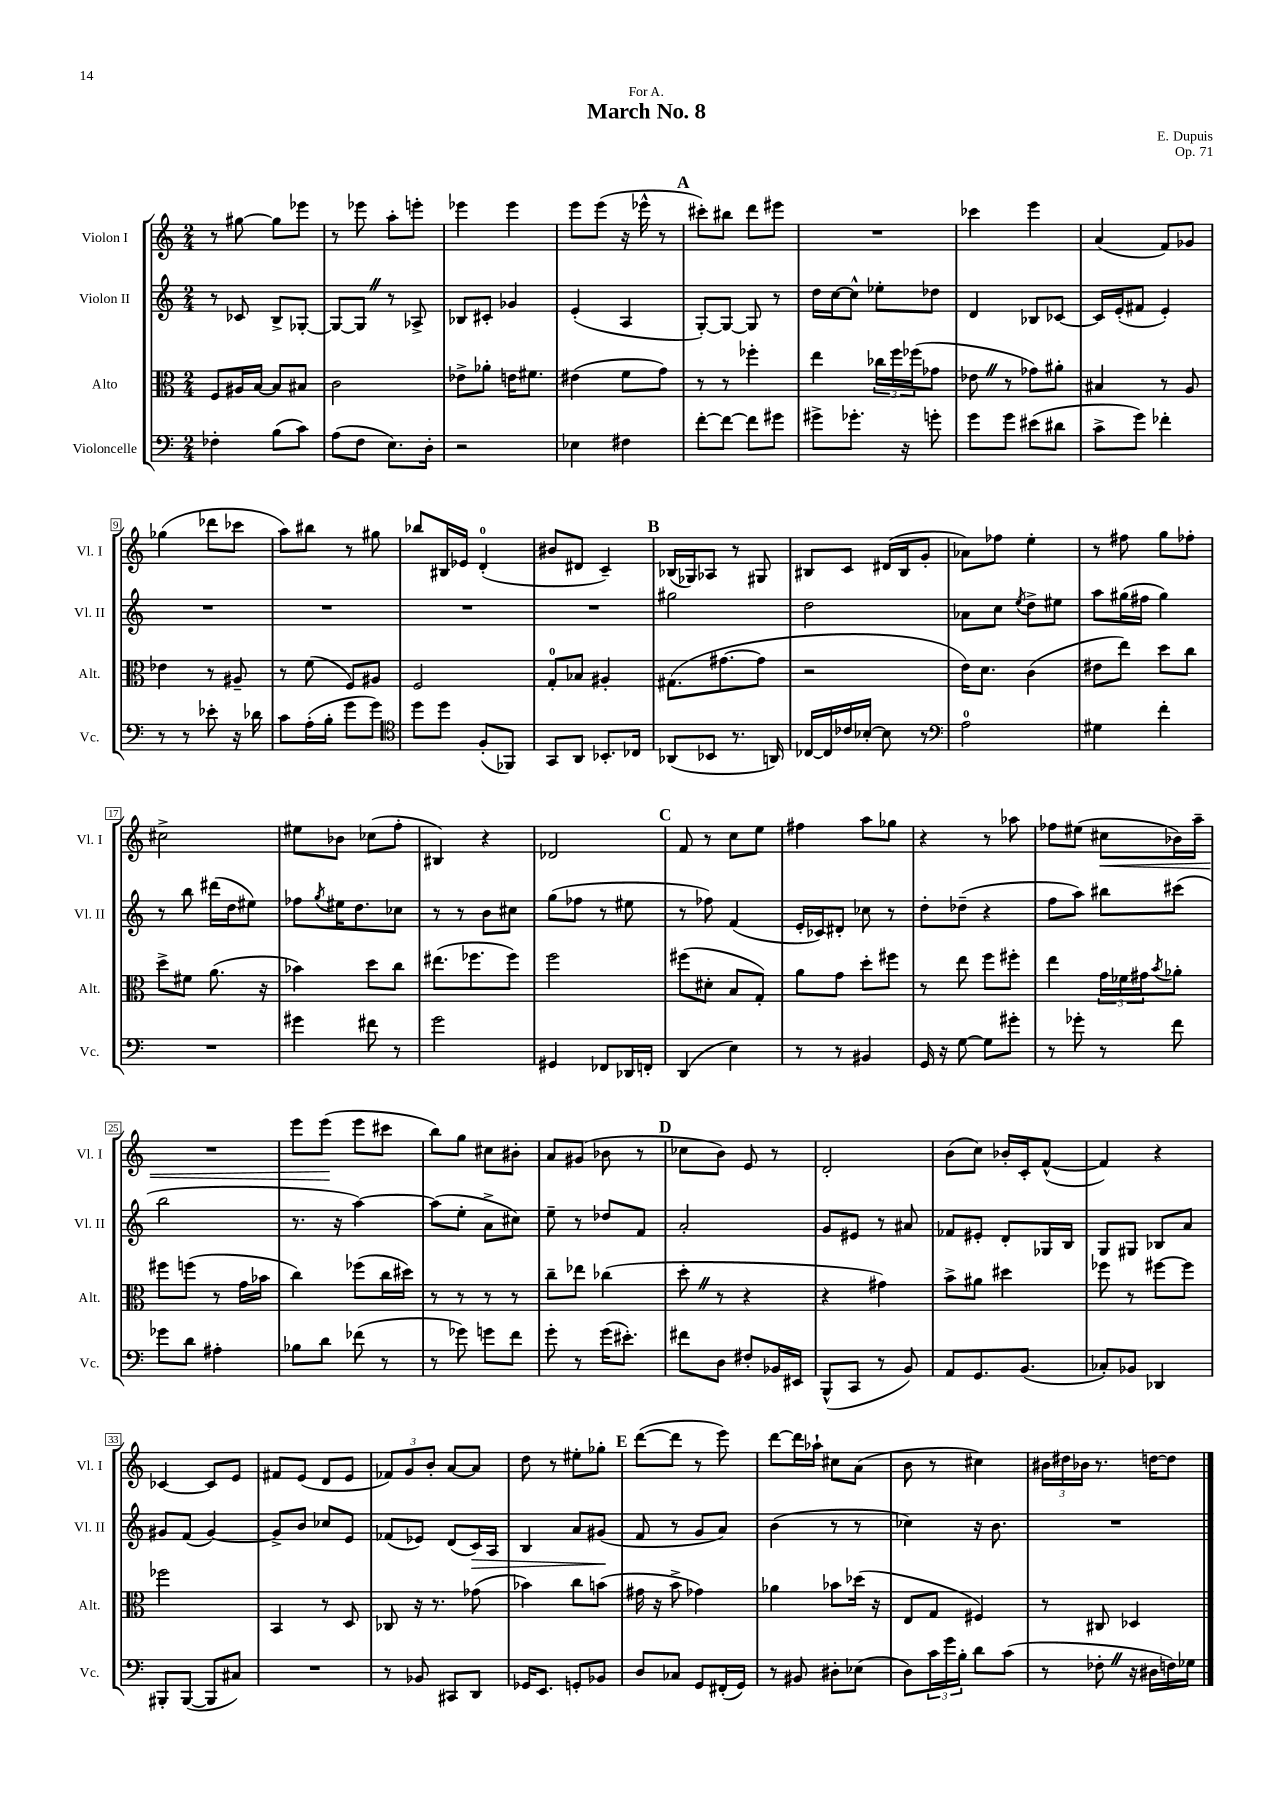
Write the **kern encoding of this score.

**kern	**kern	**kern	**kern
*staff4	*staff3	*staff2	*staff1
*clefF4	*clefC3	*clefG2	*clefG2
*k[]	*k[]	*k[]	*k[]
*M2/4	*M2/4	*M2/4	*M2/4
4F-'	8F	8r	8r
.	16A#	8c-	[8gg#
.	[16B	.	.
(8B	8B]	8B^	8gg#]
8c)	8B#	[8G-'	8eee-
=	=	=	=
(8A	2c	8G-_	8r
8F	.	8G-]	8eee-
8.E)	.	8r	8aa'
.	.	8A-^	8eee'
16D'	.	.	.
=	=	=	=
2r	8e-^	8B-	4eee-
.	8a-'	8c#'	.
.	16e	4g-	4eee-
.	8.f#	.	.
=	=	=	=
4E-	(4e#	(4e'	8eee
.	.	.	(8eee
4F#	8f	4A	16r
.	.	.	16eee-^^
.	8g)	.	8r
=	=	=	=
[8f'	8r	[8G')	8ccc#')
8f_	8r	8G_	8bb#
8f]	4ff-'	8G]	8ddd
8g#	.	8r	8eee#
=	=	=	=
8g#^	4ee	16dd	2r
.	.	[16cc	.
8.g-'	.	8cc^^]	.
.	24cc-	8ee-'	.
.	24ff	.	.
16r	.	.	.
.	(24ff-	.	.
8g'	8g-	8dd-	.
=	=	=	=
8g	8e-	4d	4ccc-
8g	8r	.	.
(8e#	8g-)	8B-	4eee
8d#	8a#'	[8c-	.
=	=	=	=
8c^	4B#	16c-]	(4a
.	.	(16e'	.
8g)	.	8f#	.
4f-'	8r	4e')	8f)
.	8A	.	8g-
=	=	=	=
8r	4e-	2r	(4gg-
8r	.	.	.
8e-'	8r	.	8ddd-
16r	8A#~	.	8ccc-
16d-	.	.	.
=	=	=	=
8c	8r	2r	8aa)
(16A'	(8f	.	8bb#
16B'	.	.	.
8g	8F)	.	8r
8g)	8A#	.	8gg#
=	=	=	=
*clefC4	*	*	*
8dd	2F	2r	8bb-
8dd	.	.	16B#
.	.	.	16e-
(8F'	.	.	(4d'
8FF-)	.	.	.
=	=	=	=
8GG	8G'	2r	8b#
8AA	8B-	.	8d#
8.BB-'	4A#'	.	4c~)
16C-	.	.	.
=	=	=	=
(8AA-	(8.G#	2gg#	(16B-
.	.	.	16G-)
8BB-	.	.	8A-
.	[8.g#	.	.
8.r	.	.	8r
.	8g#]	.	8G#
16AA)	.	.	.
=	=	=	=
[16C-	2r	2dd	8B#
16C-]	.	.	.
16c-	.	.	8c
[16B-'	.	.	.
8B-]	.	.	(16d#
.	.	.	16B#
8r	.	.	8g'
=	=	=	=
*clefF4	*	*	*
2A	16e)	8a-	8a-)
.	8.d	.	.
.	.	8cc	8ff-
.	.	8qee	.
.	(4c	8dd^	4ee'
.	.	8ee#	.
=	=	=	=
4G#	8e#	8aa	8r
.	8ee)	(16gg#	8ff#
.	.	16ff#	.
4f'	8dd	4gg#)	8gg
.	8cc	.	8ff-'
=	=	=	=
2r	8dd^	8r	2cc#^
.	8f#	8bb	.
.	(8.a	(16ddd#	.
.	.	16dd	.
.	.	8ee#)	.
.	16r	.	.
=	=	=	=
4g#	4b-)	8ff-	8ee#
.	.	8qgg	.
.	.	16ee#	8b-
.	.	8.dd	.
8f#	8dd	.	(8cc-
8r	8cc	8cc-	8ff'
=	=	=	=
2g	(8.ee#	8r	4B#)
.	.	8r	.
.	8.ff-	.	.
.	.	8b	4r
.	8ff-)	8cc#	.
=	=	=	=
4GG#	2ff	(8gg	2d-
.	.	8ff-	.
8FF-	.	8r	.
16DD-	.	8ee#	.
16FF'	.	.	.
=	=	=	=
(4DD	(8ff#	8r	8f
.	8d#'	8ff-)	8r
4E)	8B	(4f	8cc
.	8G')	.	8ee
=	=	=	=
8r	8a	16e'	4ff#
.	.	16c-)	.
8r	8g	8d#'	.
4BB#	8dd'	8cc-	8aa
.	8ff#	8r	8gg-
=	=	=	=
16GG	8r	8dd'	4r
16r	.	.	.
[8G	8ee	(8dd-~	.
8G]	8ff	4r	8r
8g#'	8ff#'	.	8aa-
=	=	=	=
8r	4ee	8ff	8ff-
8g-'	.	8aa)	(8ee#
8r	24g	8bb#	8cc#
.	24f-	.	.
.	24g#	.	.
.	8qb	.	.
8f	8a-'	(8ccc#	16b-)
.	.	.	16aa~
=	=	=	=
8g-	8ff#	2bb	2r
8d	(8ff	.	.
4A#'	8r	.	.
.	16g	.	.
.	16b-	.	.
=	=	=	=
8B-	4cc)	8.r	8eee
8d	.	.	(8eee
.	.	16r	.
(8f-	(8ff-	[4aa)	8eee
8r	16cc	.	8ccc#
.	16dd#)	.	.
=	=	=	=
8r	8r	(8aa]	8bb)
8g-)	8r	8ee'	8gg
8g	8r	8a^	8cc#
8f	8r	8cc#)	8b#'
=	=	=	=
8g'	8cc~	8ee~	8a
8r	8ee-	8r	(8g#
(16g	(4cc-	8dd-	8b-
8.e#')	.	.	.
.	.	8f	8r
=	=	=	=
8f#	8dd'	2a'	8cc-
8D	8r	.	8b)
8F#'	4r	.	8e
16BB-	.	.	8r
16EE#	.	.	.
=	=	=	=
(8BBB^^	4r	8g	2d'
8CC	.	8e#	.
8r	4g#)	8r	.
8BB)	.	8a#	.
=	=	=	=
8AA	8b^	8f-	(8b
8.GG	8a#	8e#'	8cc)
.	4dd#	8d'	16b-'
(8.BB	.	.	16c'
.	.	16G-	([8f^^
.	.	16B	.
=	=	=	=
8C-')	8ff-	8G	4f])
8BB-	8r	8G#	.
4DD-	[8ff#	8B-	4r
.	8ff#]	8a	.
=	=	=	=
8BBB#'	2ff-	8g#	[4c-
([8BBB#	.	(8f	.
8BBB#]	.	[4g#)	8c-]
8C#)	.	.	8e
=	=	=	=
2r	4BB	8g#^]	8f#
.	.	8b	(8e
.	8r	8cc-	8d
.	8D	8e	8e
=	=	=	=
8r	8C-	(8f-	12f-)
.	.	.	12g
8BB-	16r	8e-)	.
.	.	.	12b'
.	8.r	.	.
8CC#	.	(8d	[8a
8DD	(8g-	16c)	8a]
.	.	16A	.
=	=	=	=
16GG-	4b-)	4B	8dd
8.EE	.	.	.
.	.	.	8r
8GG'	8cc	8a	8ee#'
8BB-	(8b	(8g#	8gg-'
=	=	=	=
8D	16g#	8f	([8ddd
.	16r	.	.
8C-	8b^	8r	8ddd]
8GG	4g-)	8g	8r
(16FF#'	.	8a)	8eee)
16GG)	.	.	.
=	=	=	=
8r	4a-	(4b	[8ddd
8BB#	.	.	16ddd]
.	.	.	16aa-`
8D#'	8b-	8r	8cc#
(8E-	(16dd-	8r	(8a
.	16r	.	.
=	=	=	=
8D)	8E	4cc-)	8b
24c	8G	.	8r
24g	.	.	.
24B'	.	.	.
8d	4F#)	16r	4cc#)
.	.	8.b	.
(8c	.	.	.
=	=	=	=
8r	8r	2r	24b#
.	.	.	24dd#
.	.	.	24b-
8F-'	8C#	.	8.r
16r	4D-	.	.
16D#	.	.	[16dd
16F)	.	.	8dd]
16G-	.	.	.
==	==	==	==
*-	*-	*-	*-
